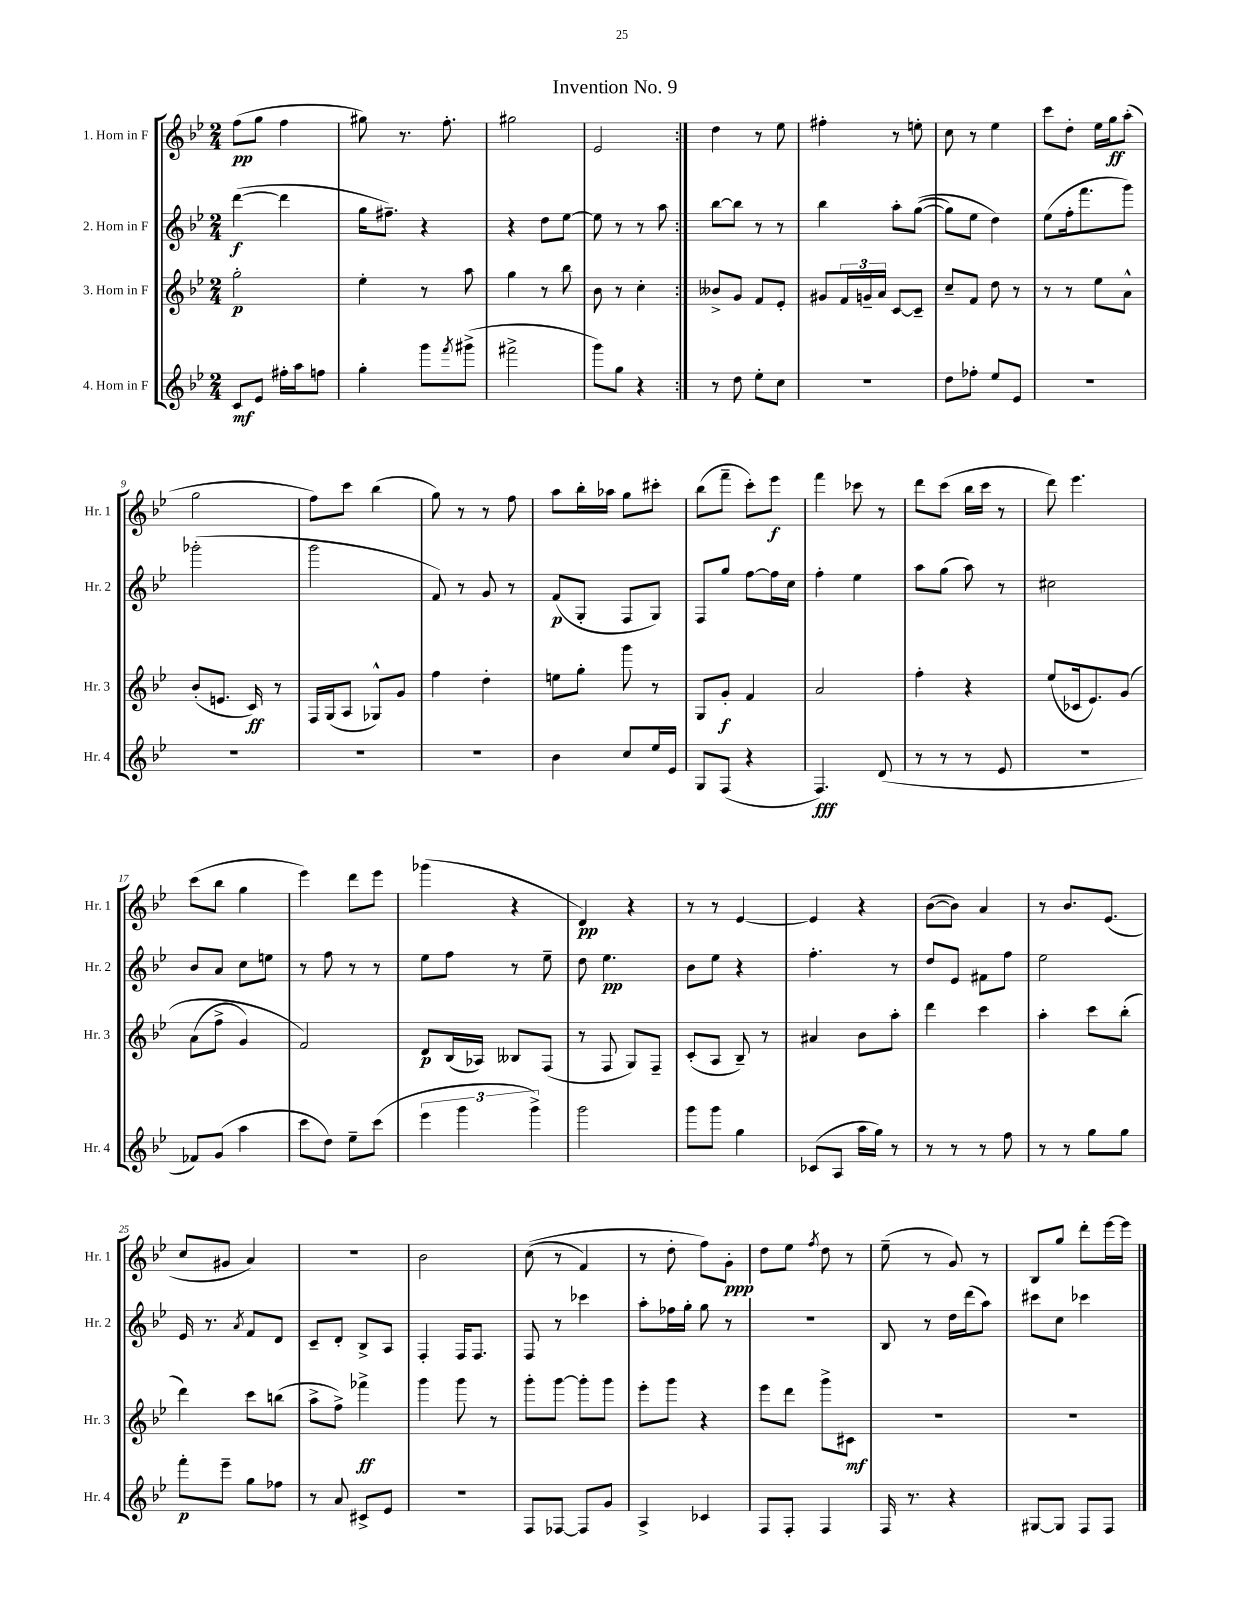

**kern	**kern	**kern	**kern
*staff4	*staff3	*staff2	*staff1
*clefG2	*clefG2	*clefG2	*clefG2
*k[b-e-]	*k[b-e-]	*k[b-e-]	*k[b-e-]
*M2/4	*M2/4	*M2/4	*M2/4
8c	2gg'	([4ddd	(8ff
8e-	.	.	8gg
16ff#'	.	4ddd]	4ff
16aa	.	.	.
8ff	.	.	.
=	=	=	=
4gg'	4ee-'	16gg	8gg#)
.	.	8.ff#~)	.
.	.	.	8.r
8ggg	8r	4r	.
.	.	.	8.ff'
8qfff	.	.	.
(8ggg#^	8aa	.	.
=	=	=	=
2fff#^	4gg	4r	2gg#
.	8r	8dd	.
.	8bb-	[8ee-	.
=	=	=	=
8ggg)	8b-	8ee-]	2e-
8gg	8r	8r	.
4r	4cc'	8r	.
.	.	8aa	.
=:|!	=:|!	=:|!	=:|!
8r	8b--^	[8bb-	4dd
8dd	8g	8bb-]	.
8ee-'	8f	8r	8r
8cc	8e-'	8r	8ee-
=	=	=	=
2r	8g#	4bb-	4ff#'
.	24f	.	.
.	24g~	.	.
.	24a	.	.
.	[8c	8aa'	8r
.	8c~]	&(([8gg	8ee'
=	=	=	=
8dd	8cc~	8gg])	8cc
8ff-'	8f	8ee-	8r
8ee-	8dd	4dd&)	4ee-
8e-	8r	.	.
=	=	=	=
2r	8r	(8ee-	8ccc
.	8r	16ff'	8dd'
.	.	8.fff	.
.	8ee-	.	16ee-
.	.	.	16gg
.	8a^^	8ggg)	(8aa'
=	=	=	=
2r	(8b-'	(2ggg-'	2gg
.	8.e	.	.
.	16c)	.	.
.	8r	.	.
=	=	=	=
2r	16F	2ggg	8ff)
.	(16G	.	.
.	8A	.	8ccc
.	8G-^^)	.	(4bb-
.	8g	.	.
=	=	=	=
2r	4ff	8f)	8gg)
.	.	8r	8r
.	4dd'	8g	8r
.	.	8r	8ff
=	=	=	=
4b-	8ee	(8f	8aa
.	8gg'	8G'	16bb-'
.	.	.	16aa-
8cc	8ggg	8F	8gg
16ee-	8r	8G)	8ccc#'
16e-	.	.	.
=	=	=	=
8G	8G	8F	(8bb-
(8F	8g'	8gg	8fff~
4r	4f	[8ff	8ccc')
.	.	16ff]	8eee-
.	.	16cc	.
=	=	=	=
4.F)	2a	4ff'	4fff
.	.	4ee-	8ccc-
(8d	.	.	8r
=	=	=	=
8r	4ff'	8aa	8ddd
8r	.	(8gg	(8ccc
8r	4r	8aa)	16bb-
.	.	.	16ccc
8e-	.	8r	8r
=	=	=	=
2r	(8ee-	2cc#	8ddd)
.	16c-	.	4.eee-
.	8.e-)	.	.
.	&(8g	.	.
=	=	=	=
8f-)	(8a	8b-	(8ccc
(8g	8ff^	8a	8bb-
4aa	4g)	8cc	4gg
.	.	8ee	.
=	=	=	=
8ccc	2f&)	8r	4eee-)
8dd)	.	8ff	.
8ee-~	.	8r	8ddd
(8ccc	.	8r	8eee-
=	=	=	=
6eee-	8d	8ee-	(4ggg-
.	(16B-	8ff	.
6ggg	.	.	.
.	16A-)	.	.
.	8B--	8r	4r
6ggg^)	.	.	.
.	(8F	8ee-~	.
=	=	=	=
2ggg	8r	8dd	4d)
.	8F	4.ee-	.
.	8G)	.	4r
.	8F~	.	.
=	=	=	=
8ggg	(8c'	8b-	8r
8ggg	8A	8ee-	8r
4gg	8B-~)	4r	[4e-
.	8r	.	.
=	=	=	=
(8c-	4a#	4.ff'	4e-]
8A	.	.	.
16aa	8b-	.	4r
16gg)	.	.	.
8r	8aa'	8r	.
=	=	=	=
8r	4ddd	8dd	([8b-
8r	.	8e-	8b-])
8r	4ccc	8f#	4a
8ff	.	8ff	.
=	=	=	=
8r	4aa'	2ee-	8r
8r	.	.	8.b-
8gg	8ccc	.	.
.	.	.	(8.e-
8gg	(8bb-'	.	.
=	=	=	=
8fff'	4ddd)	16e-	8cc
.	.	8.r	.
8eee-~	.	.	8g#
.	.	8qa	.
8gg	8ccc	8f	4a)
8ff-	(8bb	8d	.
=	=	=	=
8r	8aa^	8c~	2r
8a	8ff^)	8d'	.
8c#^	4fff-^	8B-^	.
8e-	.	8A	.
=	=	=	=
2r	4ggg	4F'	2b-
.	8ggg	16F	.
.	.	8.F	.
.	8r	.	.
=	=	=	=
8F	8ggg'	8F	&((8cc
[8F-	[8ggg	8r	8r
8F-]	8ggg']	4ccc-	4f)
8g	8ggg	.	.
=	=	=	=
4A^	8eee-'	8aa'	8r
.	8ggg	16ff-	8dd'
.	.	16gg'	.
4c-	4r	8gg	8ff&)
.	.	8r	8g'
=	=	=	=
8F	8eee-	2r	8dd
8F'	8ddd	.	8ee-
.	.	.	8qff
4F	8ggg^	.	8dd
.	8c#	.	8r
=	=	=	=
16F	2r	8B-	(8ee-~
8.r	.	.	.
.	.	8r	8r
4r	.	16dd	8g)
.	.	(16ddd	.
.	.	8aa)	8r
=	=	=	=
[8G#	2r	8ccc#	8B-
8G#]	.	8cc	8gg
8F	.	4ccc-	8ddd'
8F	.	.	[16eee-
.	.	.	16eee-]
==	==	==	==
*-	*-	*-	*-
